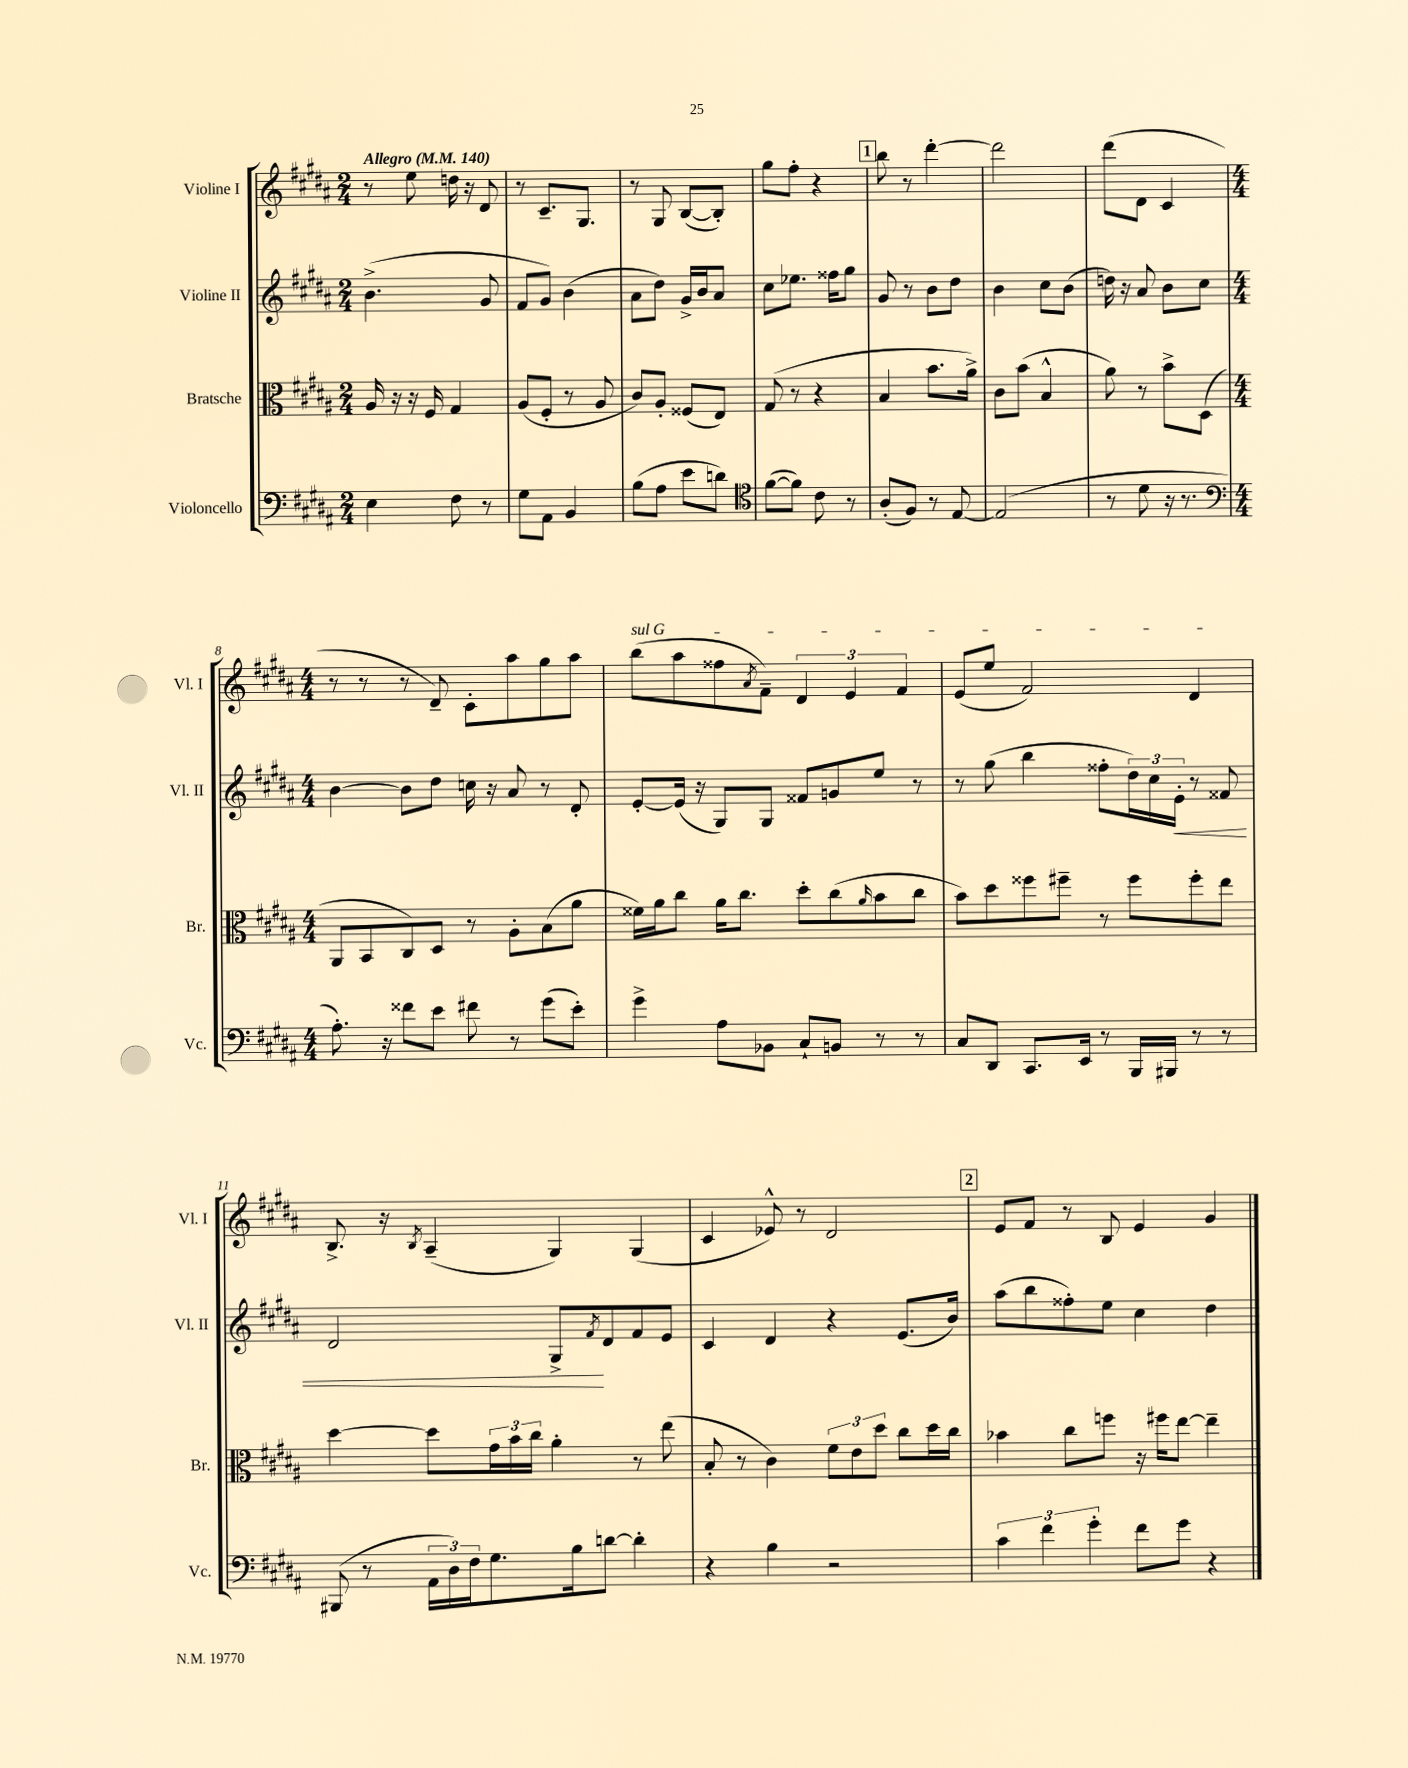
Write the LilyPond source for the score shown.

<<
\new StaffGroup <<
\new Staff = "s0" \with { instrumentName = "Violine I" shortInstrumentName = "Vl. I" } {
    \clef treble \key b \major \numericTimeSignature \time 2/4 \tempo "Allegro" 4 = 140
    r8 e''8 d''16 r16 dis'8 |
    r8 cis'8.-- gis8. |
    r8 gis8 b8~( b8-.) |
    gis''8 fis''8-. r4 |
    \mark \markup { \box "1" } b''8 r8 dis'''4~-. |
    dis'''2 |
    dis'''8( dis'8 cis'4 |
    \numericTimeSignature \time 4/4 r8 r8 r8 dis'8--) cis'8-. ais''8 gis''8 ais''8 |
    \once \override TextSpanner.bound-details.left.text = \markup { \italic "sul G" } b''8\startTextSpan( ais''8 fisis''8 \acciaccatura { ais'8 } fis'8--) \tuplet 3/2 { dis'4 e'4 fis'4 } |
    e'8( e''8 fis'2) dis'4\stopTextSpan |
    b8.-> r16 \acciaccatura { b8 } ais4--( gis4) gis4( |
    cis'4 ees'8-^) r8 dis'2 |
    \mark \markup { \box "2" } e'8 fis'8 r8 b8 e'4 gis'4 \bar "|." |
}
\new Staff = "s1" \with { instrumentName = "Violine II" shortInstrumentName = "Vl. II" } {
    \clef treble \key b \major \numericTimeSignature \time 2/4
    b'4.->( gis'8 |
    fis'8 gis'8) b'4( |
    ais'8 dis''8) gis'16-> b'16 ais'8 |
    cis''8 ees''8. fisis''16 gis''8 |
    \mark \markup { \box "1" } gis'8 r8 b'8 dis''8 |
    b'4 cis''8 b'8( |
    d''16) r16 ais'8 b'8 cis''8 |
    \numericTimeSignature \time 4/4 b'4~ b'8 dis''8 c''16 r16 ais'8 r8 dis'8-. |
    e'8~-. e'16( r16 gis8) gis8 fisis'8 g'8 e''8 r8 |
    r8 gis''8( b''4 fisis''8-. \tuplet 3/2 { dis''16) cis''16 e'16-.\< } r8 fisis'8 |
    dis'2 gis8->\! \acciaccatura { fis'8 } dis'8 fis'8 e'8 |
    cis'4 dis'4 r4 e'8.( b'16) |
    \mark \markup { \box "2" } ais''8( b''8 fisis''8-.) e''8 cis''4 dis''4 \bar "|." |
}
\new Staff = "s2" \with { instrumentName = "Bratsche" shortInstrumentName = "Br." } {
    \clef alto \key b \major \numericTimeSignature \time 2/4
    ais16 r16 r16 fis16 gis4 |
    ais8( fis8-. r8 ais8 |
    cis'8) ais8-. fisis8( e8) |
    gis8( r8 r4 |
    \mark \markup { \box "1" } b4 b'8. ais'16->) |
    cis'8 b'8( b4-^ |
    ais'8) r8 b'8-> dis8( |
    \numericTimeSignature \time 4/4 ais,8 b,8 cis8) dis8 r8 ais8-. b8( ais'8 |
    fisis'16) ais'16 cis''8 ais'16 cis''8. dis''8-. cis''8( \grace { ais'16 } b'8 cis''8 |
    b'8) dis''8 fisis''8 fis''8-- r8 fis''8 fis''8-. e''8 |
    dis''4~ dis''8 \tuplet 3/2 { gis'16 b'16 cis''16 } ais'4-. r8 e''8( |
    b8-. r8 cis'4) \tuplet 3/2 { fis'8 e'8 dis''8 } cis''8 dis''16 cis''16 |
    \mark \markup { \box "2" } bes'4 cis''8 f''8 r16 fis''16 e''8~ e''4-- \bar "|." |
}
\new Staff = "s3" \with { instrumentName = "Violoncello" shortInstrumentName = "Vc." } {
    \clef bass \key b \major \numericTimeSignature \time 2/4
    e4 fis8 r8 |
    gis8 ais,8 b,4 |
    b8( ais8 e'8 d'8) |
    \clef tenor fis'8~( fis'8) cis'8 r8 |
    \mark \markup { \box "1" } ais8-.( fis8) r8 e8~ |
    e2( |
    r8 dis'8 r16 r8. |
    \numericTimeSignature \time 4/4 \clef bass ais8.-.) r16 fisis'8 e'8 fis'8 r8 gis'8( e'8-.) |
    gis'4-> ais8 bes,8 cis8-! b,8 r8 r8 |
    cis8 dis,8 cis,8. e,16 r8 b,,16 bis,,16 r8 r8 |
    bis,,8( r8 \tuplet 3/2 { ais,16 dis16) fis16 } gis8. b16 d'8~ d'4-. |
    r4 b4 r2 |
    \mark \markup { \box "2" } \tuplet 3/2 { cis'4 fis'4 gis'4-. } fis'8 gis'8 r4 \bar "|." |
}
>>
>>
